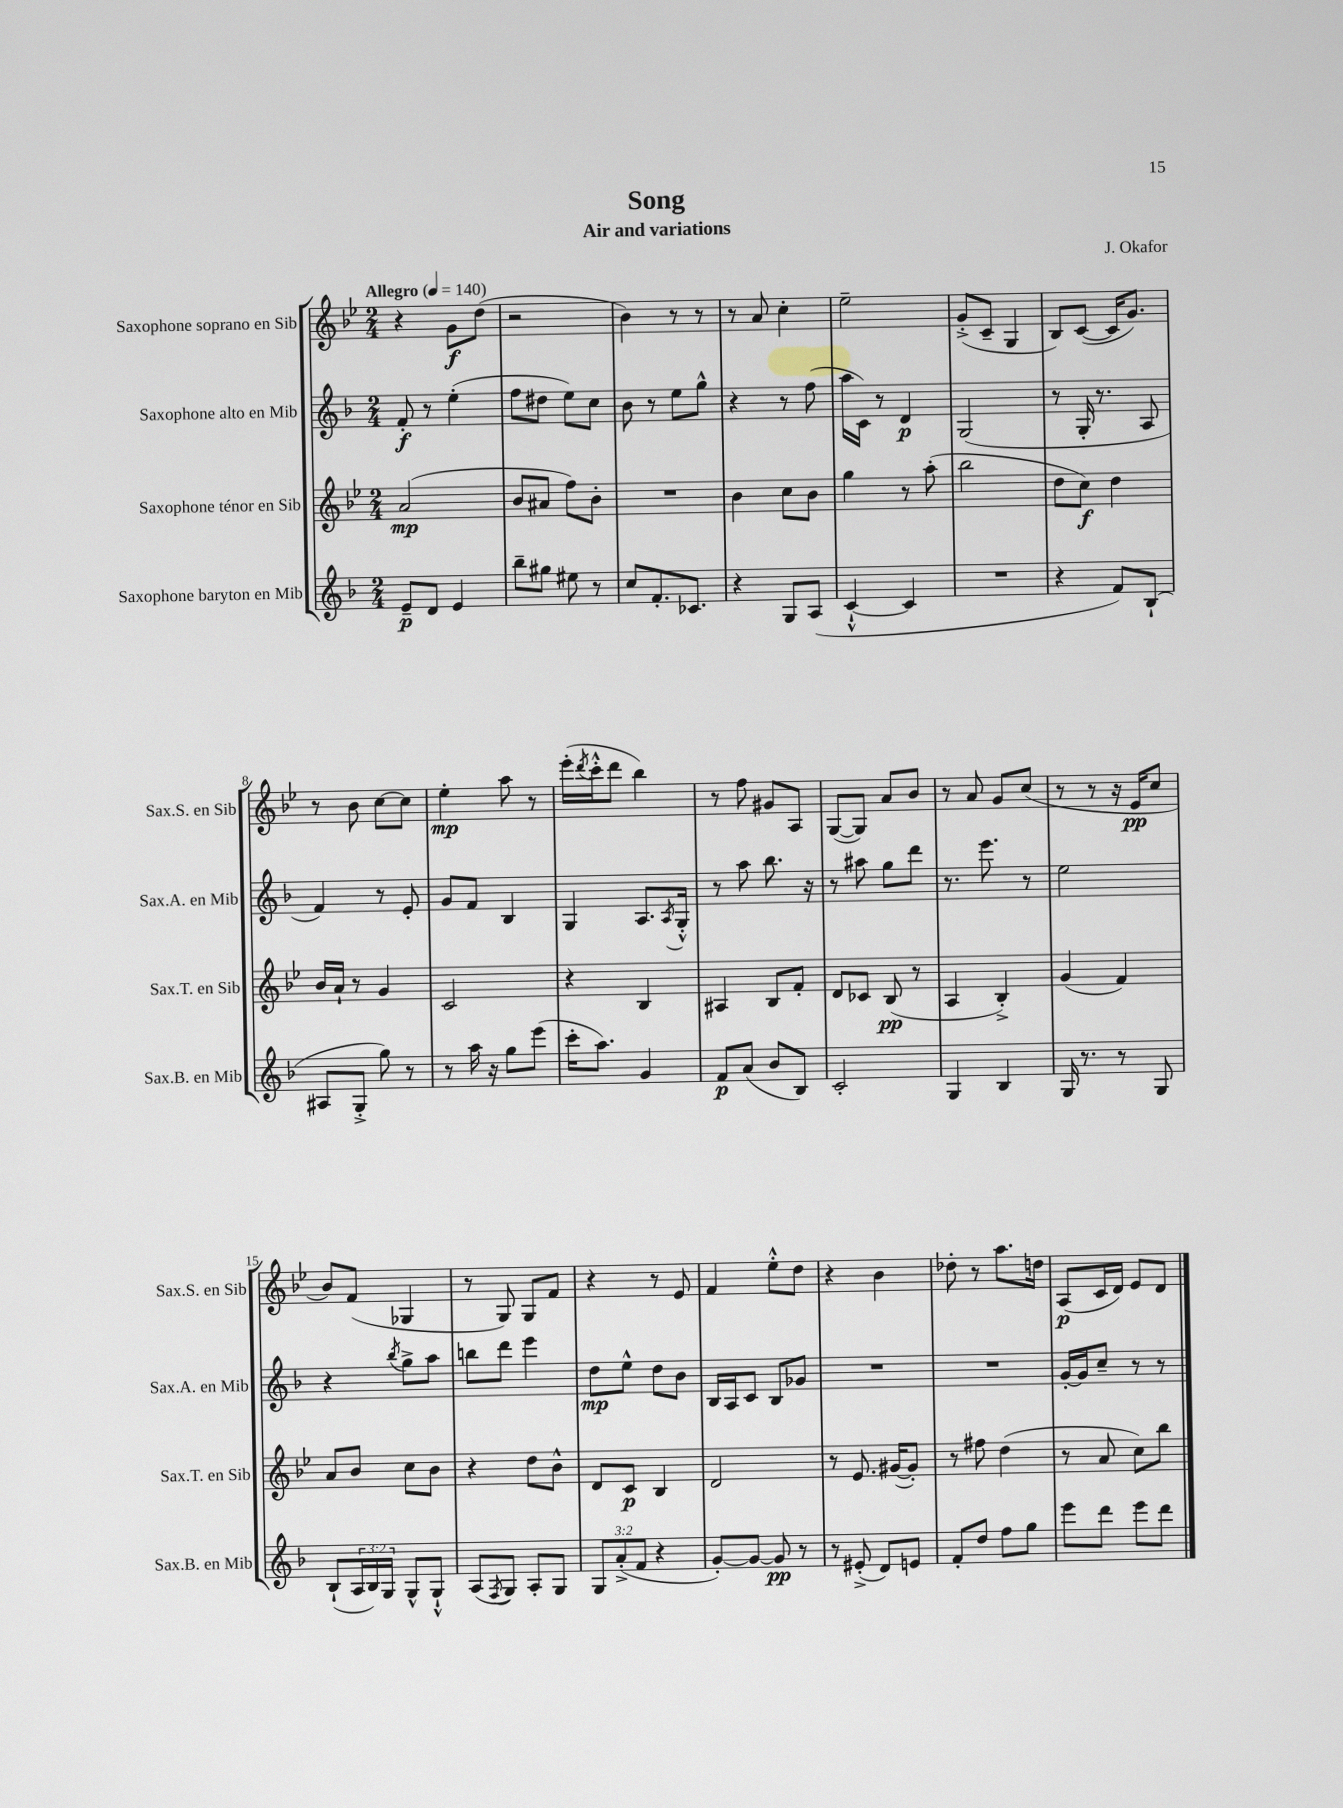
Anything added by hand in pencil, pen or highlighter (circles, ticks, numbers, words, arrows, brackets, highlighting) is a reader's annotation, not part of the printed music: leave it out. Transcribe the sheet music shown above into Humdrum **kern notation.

**kern	**kern	**kern	**kern
*staff4	*staff3	*staff2	*staff1
*clefG2	*clefG2	*clefG2	*clefG2
*k[b-]	*k[b-e-]	*k[b-]	*k[b-e-]
*M2/4	*M2/4	*M2/4	*M2/4
*MM140	*MM140	*MM140	*MM140
8e~	(2a	8f'	4r
8d	.	8r	.
4e	.	(4ee'	8g
.	.	.	(8dd
=	=	=	=
8bb-~	8b-	8ff	2r
8gg#	8a#	8dd#	.
8ee#	8ff)	8ee)	.
8r	8b-'	8cc	.
=	=	=	=
8cc	2r	8b-	4b-)
8.f'	.	8r	.
.	.	8ee	8r
8.c-	.	.	.
.	.	8gg^^	8r
=	=	=	=
4r	4b-	4r	8r
.	.	.	8a
8G	8cc	8r	4cc'
(8A	8b-	(8ff	.
=	=	=	=
[4c`^^	4gg	16aa	2ee-~
.	.	16c)	.
.	.	8r	.
4c]	8r	4d	.
.	(8aa'	.	.
=	=	=	=
2r	2bb-	(2G	(8g'^
.	.	.	8c~
.	.	.	4G
=	=	=	=
4r	8dd	8r	8B-)
.	8cc)	16G'	([8c
.	.	8.r	.
8f)	4dd	.	16c]
.	.	.	8.g)
(8B-`	.	8A	.
=	=	=	=
8A#	16b-	4f)	8r
.	16a`	.	.
8G'^	8r	.	8b-
8gg)	4g	8r	[8cc
8r	.	8e'	8cc]
=	=	=	=
8r	2c	8g	4ee-'
16aa	.	8f	.
16r	.	.	.
8gg	.	4B-	8aa
(8eee	.	.	8r
=	=	=	=
16ccc'	4r	4G	(16eee-'
.	.	.	8qddd
8.aa)	.	.	16ccc'^^
.	.	.	8ddd
4g	4B-	8.A	4bb-)
.	.	8qA	.
.	.	16G'^^	.
=	=	=	=
8f	4A#	8r	8r
(8a	.	8aa	8ff
8b-	8B-	8.bb-	8g#
8B-)	8f'	.	8A
.	.	16r	.
=	=	=	=
2c'	8d	8r	([8G
.	8c-	8aa#	8G])
.	(8B-	8gg	8a
.	8r	8ddd	8b-
=	=	=	=
4G	4A	8.r	8r
.	.	.	8a
.	.	8.eee	.
4B-	4B-'^)	.	8g
.	.	8r	(8cc
=	=	=	=
16G	(4g	2ee	8r
8.r	.	.	.
.	.	.	8r
8r	4f)	.	16r
.	.	.	16e-
8G	.	.	8cc
=	=	=	=
(8B-`	8a	4r	8b-)
24A	8b-	.	(8f
24B-)	.	.	.
24G	.	.	.
.	.	8qbb-	.
8G^^	8cc	8gg^	4G-
8G`^^	8b-	8aa	.
=	=	=	=
(8A	4r	8bb	8r
8qF	.	.	.
8G)	.	8ddd	8G)
8A'	8dd	4eee	8G
8G	8b-^^	.	8f
=	=	=	=
12G	8d	8dd	4r
(12a'^	.	.	.
.	8c	8ee^^	.
12f	.	.	.
4r	4B-	8dd	8r
.	.	8b-	8e-
=	=	=	=
[8g')	2d	16B-	4f
.	.	16A	.
8g_	.	8c	.
8g]	.	8B-	8ee-'^^
8r	.	8g-	8dd
=	=	=	=
8r	8r	2r	4r
(8e#'^	8.e-	.	.
8d)	.	.	4b-
.	([16g#	.	.
8e	8g#'])	.	.
=	=	=	=
8f'	8r	2r	8dd-'
8dd	8ff#	.	8r
8ff	(4dd	.	8.aa
8gg	.	.	.
.	.	.	16dd
=	=	=	=
8eee	8r	[16g'	(8A
.	.	16g]	.
8ddd	8a	8cc~	16c
.	.	.	16d)
8eee	8cc)	8r	8e-
8ddd	8bb-	8r	8d
==	==	==	==
*-	*-	*-	*-
